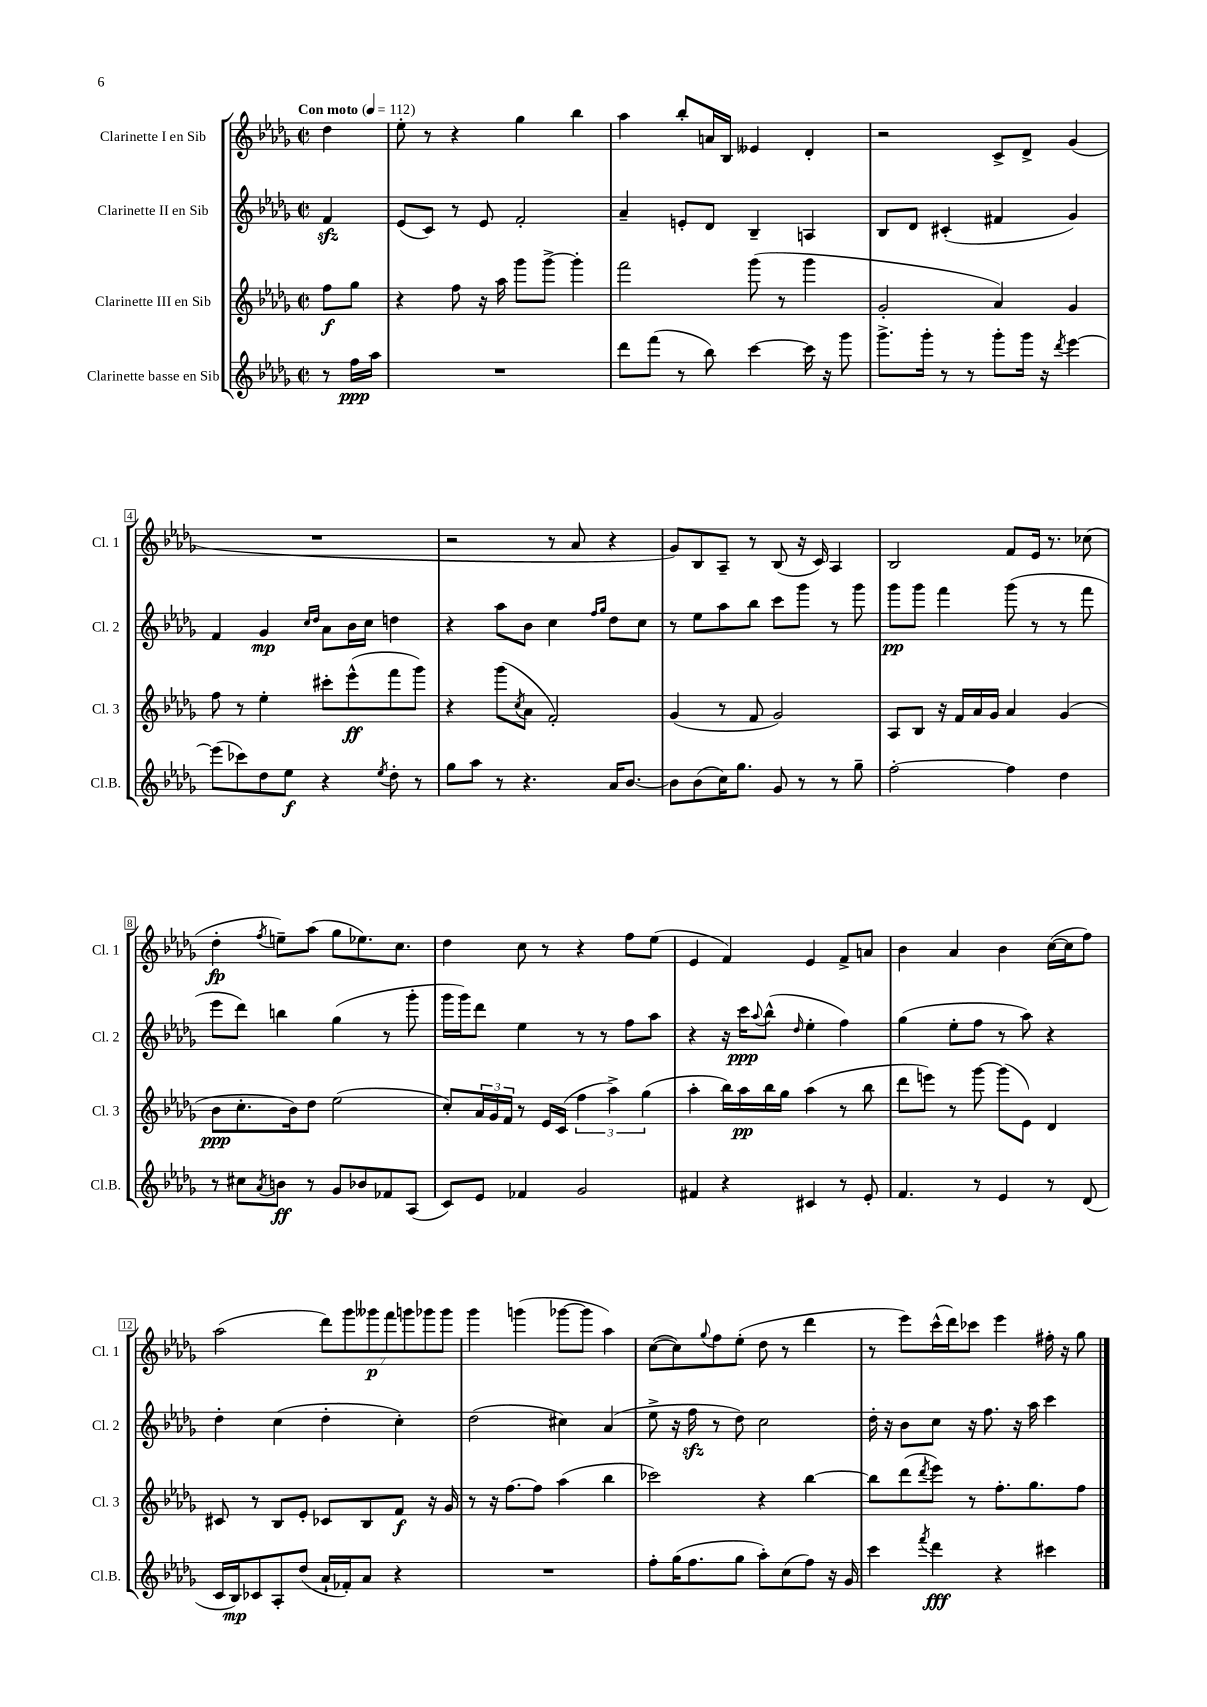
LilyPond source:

<<
\new StaffGroup <<
\new Staff = "s0" \with { instrumentName = "Clarinette I en Sib" shortInstrumentName = "Cl. 1" } {
    \clef treble \key des \major \defaultTimeSignature \time 2/2 \partial 4 \tempo "Con moto" 4 = 112
    des''4 |
    ees''8-. r8 r4 ges''4 bes''4 |
    aes''4 bes''8-. a'16 bes16 eeses'4 des'4-. |
    r2 c'8-> des'8-> ges'4( |
    R1 |
    r2 r8 aes'8 r4 |
    ges'8) bes8 aes8-- r8 bes8( r16 c'16) aes4 |
    bes2 f'8 ees'16 r8. ces''8( |
    des''4-.\fp \acciaccatura { f''8 } e''8--) aes''8( ges''8 ees''8.) c''8. |
    des''4 c''8 r8 r4 f''8 ees''8( |
    ees'4 f'4) ees'4 f'8-> a'8 |
    bes'4 aes'4 bes'4 c''16~( c''16 f''8) |
    aes''2( \tuplet 7/4 { des'''8) ges'''8 geses'''8\p f'''8 g'''8 ges'''8 ges'''8 } |
    ges'''4 g'''4( ges'''8~ ges'''8 aes''4) |
    c''8~( c''8) \appoggiatura { ges''8 } f''8 ees''8-.( des''8 r8 des'''4 |
    r8 ees'''8) c'''16-^( des'''16) ces'''8 ees'''4 fis''16-. r16 ges''8 \bar "|." |
}
\new Staff = "s1" \with { instrumentName = "Clarinette II en Sib" shortInstrumentName = "Cl. 2" } {
    \clef treble \key des \major \defaultTimeSignature \time 2/2 \partial 4
    f'4\sfz |
    ees'8( c'8) r8 ees'8 f'2-. |
    aes'4-- e'8-. des'8 bes4-- a4 |
    bes8 des'8 cis'4-.( fis'4 ges'4) |
    f'4 ges'4\mp \grace { c''16 des''16 } aes'8 bes'16 c''16 d''4 |
    r4 aes''8 bes'8 c''4 \grace { f''16 ges''16 } des''8 c''8 |
    r8 ees''8 aes''8 bes''8 c'''8 ges'''8 r8 ges'''8 |
    ges'''8\pp ges'''8 f'''4 ges'''8( r8 r8 f'''8 |
    ees'''8 des'''8) b''4 ges''4( r8 ges'''8-. |
    ges'''16 ges'''16) des'''8 ees''4 r8 r8 f''8 aes''8 |
    r4 r16 c'''16\ppp \appoggiatura { aes''8 } bes''8-^( \grace { des''16 } ees''4-. f''4) |
    ges''4( ees''8-. f''8 r8 aes''8) r4 |
    des''4-. c''4( des''4-. c''4-.) |
    des''2( cis''4) aes'4( |
    ees''8-> r16 f''16\sfz r8 des''8) c''2 |
    des''16-. r16 bes'8 c''8 r16 f''8. r16 aes''16 c'''4 \bar "|." |
}
\new Staff = "s2" \with { instrumentName = "Clarinette III en Sib" shortInstrumentName = "Cl. 3" } {
    \clef treble \key des \major \defaultTimeSignature \time 2/2 \partial 4
    f''8\f ges''8 |
    r4 f''8 r16 aes''16 ges'''8 ges'''8~-> ges'''4-. |
    f'''2 ges'''8( r8 ges'''4 |
    ges'2-. aes'4) ges'4 |
    f''8 r8 ees''4-. cis'''8-. ees'''8-^\ff( f'''8 ges'''8) |
    r4 ges'''8( \acciaccatura { c''8 } aes'8 f'2-.) |
    ges'4( r8 f'8 ges'2) |
    aes8 bes8 r16 f'16 aes'16 ges'16 aes'4 ges'4( |
    bes'8\ppp c''8.-. bes'16) des''8 ees''2( |
    c''8-.) \tuplet 3/2 { aes'16 ges'16 f'16 } r8 ees'16 c'16( \tuplet 3/2 { f''4 aes''4->) ges''4( } |
    aes''4-. bes''16) aes''16\pp bes''16 ges''16 aes''4( r8 bes''8 |
    des'''8 e'''8) r8 ges'''8~ ges'''8( ees'8) des'4 |
    cis'8 r8 bes8 ees'8-. ces'8 bes8 f'8\f r16 ges'16 |
    r8 r16 f''8.~ f''8 aes''4( bes''4 |
    ces'''2) r4 bes''4~ |
    bes''8 des'''8( \acciaccatura { des'''8 } ees'''8) r8 f''8.-. ges''8. f''8 \bar "|." |
}
\new Staff = "s3" \with { instrumentName = "Clarinette basse en Sib" shortInstrumentName = "Cl.B." } {
    \clef treble \key des \major \defaultTimeSignature \time 2/2 \partial 4
    r8 f''16\ppp aes''16 |
    R1 |
    des'''8 f'''8( r8 bes''8) c'''4~ c'''16 r16 ges'''8 |
    ges'''8.-> ges'''16-. r8 r8 ges'''8-. ges'''16 r16 \acciaccatura { des'''8 } ees'''4~ |
    ees'''8( ces'''8) des''8 ees''8\f r4 \acciaccatura { ees''8 } des''8-. r8 |
    ges''8 aes''8 r8 r4. aes'16 bes'8.~ |
    bes'8 bes'8( c''16) ges''8. ges'8 r8 r8 ges''8-- |
    f''2~-. f''4 des''4 |
    r8 cis''8 \acciaccatura { aes'8 } b'8\ff r8 ges'8 bes'8 fes'8 aes8( |
    c'8) ees'8 fes'4 ges'2 |
    fis'4 r4 cis'4 r8 ees'8-. |
    f'4. r8 ees'4 r8 des'8( |
    c'16 bes16\mp) ces'8 aes8-. des''8( aes'16-! fes'16-.) aes'8 r4 |
    R1 |
    f''8-. ges''16( f''8. ges''8 aes''8-.) c''8( f''8) r16 ges'16 |
    c'''4 \acciaccatura { f'''8 } des'''4\fff r4 cis'''4 \bar "|." |
}
>>
>>
\layout { \context { \Score \override BarNumber.stencil = #(make-stencil-boxer 0.1 0.3 ly:text-interface::print) } }
